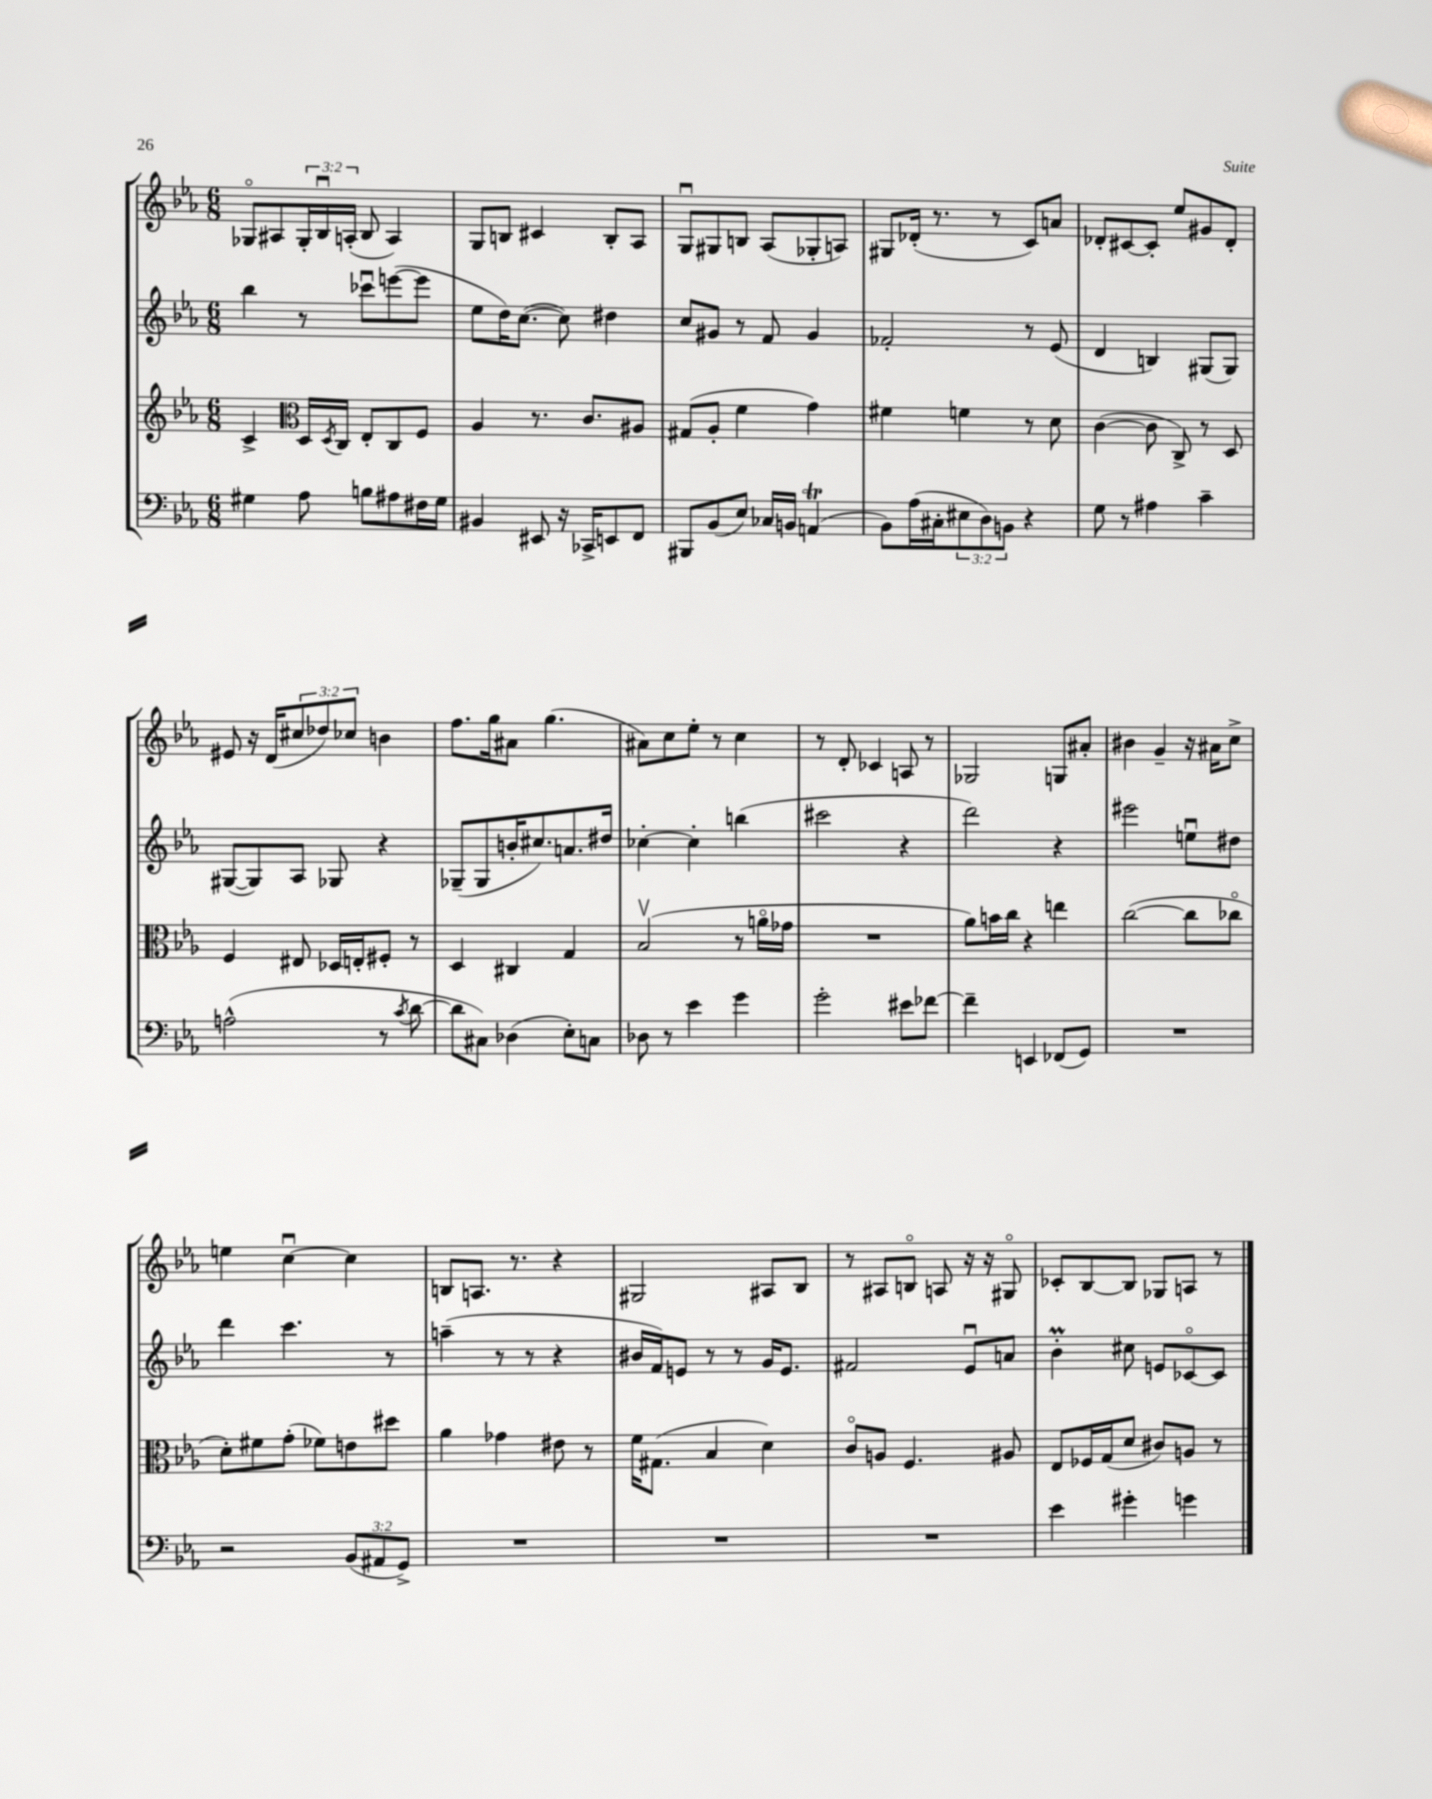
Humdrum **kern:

**kern	**kern	**kern	**kern
*staff4	*staff3	*staff2	*staff1
*clefF4	*clefG2	*clefG2	*clefG2
*k[b-e-a-]	*k[b-e-a-]	*k[b-e-a-]	*k[b-e-a-]
*M6/8	*M6/8	*M6/8	*M6/8
4G#\	4c^/	4bb-\	8G-o/L
.	.	.	8A#/
*	*clefC3	*	*
8A-\	16D/LL	8r	24G-'/L
.	.	.	24B-u/
.	8qD/	.	.
.	16C/JJ	.	.
.	.	.	(24A'/JJ
8B\L	8E-'/L	8ccc-u\L	8B-/
8A#\	8C/	([8eee\	4A/)
16F#\L	8F/J	8eee\]J	.
16G#\JJ	.	.	.
=	=	=	=
4BB#/	4A-/	8ee-\L	8G/L
.	.	16dd\K)	8B/J
.	.	([8.cc\J	.
8EE#/	8.r	.	4c#/
16r	.	8cc\])	.
16CC-^/LK	8.c/L	.	.
8EE/	.	4dd#\	8B'/L
8FF/J	8A#/J	.	8A-/J
=	=	=	=
8BBB#/L	(8G#/L	8cc/L	8Gu/L
(8BB-/	8A-'/J	8g#/J	8G#/
8E-/J)	4f\	8r	8B/J
16C-/LL	.	8f/	(8A-/L
16BB/JJ	.	.	.
(4AA/	4g\)	4g#/	8G-'/
.	.	.	8A/J)
=	=	=	=
8BB-\L)	4f#\	2f-'/	8G#/L
(16A-\L	.	.	(16d-'/Jk
16C#'\J	.	.	8.r
12E#\	4f\	.	.
12D\)	.	.	.
.	.	.	8r
12BB\J	.	.	.
4r	8r	8r	8c/L)
.	8d\	(8e-/	8a/J
=	=	=	=
8G\	([4c\	4d/	8d-'/L
8r	.	.	[8c#/
4A#\	8c\]	4B/)	8c#'/]J
.	8C^/)	.	8ee-/L
4c~\	8r	(8G#/L	8g#/
.	8D/	8G#/J)	8d-'/J
=	=	=	=
(2A^^\	4F/	([8G#/L	8e#/
.	.	8G#/])	16r
.	.	.	(16d/LK
.	8E#/	8A-/J	12cc#/
.	.	.	12dd-/)
.	16D-/LL	8G-/	.
.	.	.	12cc-/J
.	16E'/J	.	.
8r	8F#'/J	4r	4b\
8qc/	.	.	.
[8d\	8r	.	.
=	=	=	=
8d\]L	4D/	(8G-~/L	8.ff\L
8C#\J)	.	8G-/	.
.	.	.	16gg\k
(4D-\	4C#/	16b'/K	8a#\J
.	.	8.cc#/)	.
.	.	.	(4.gg\
8E-'\L)	4G/	8.a/	.
8C\J	.	.	.
.	.	16dd#/Jk	.
=	=	=	=
8D-\	(2B-v/	[4cc-'\	8a#\L)
8r	.	.	8cc\
4e-\	.	4cc-'\]	8ee-'\J
.	.	.	8r
4g\	8r	(4bb\	4cc\
.	16ao\LL	.	.
.	16g-\JJ	.	.
=	=	=	=
2g'\	2.r	2ccc#\	8r
.	.	.	8d'/
.	.	.	4c-/
8e#\L	.	4r	8A/
[8f-\J	.	.	8r
=	=	=	=
4f-~\]	8a-\L)	2ddd\)	2G-/
.	16b\L	.	.
.	16cc\JJ	.	.
4EE/	4r	.	.
(8FF-/L	4ee\	4r	8G/L
8GG/J)	.	.	8a#'/J
=	=	=	=
2.r	([2cc\	2eee#\	4b#\
.	.	.	4g~/
.	8cc\]L	8eeu\L	16r
.	.	.	16a#\LK
.	8cc-o\J	8dd#\J	8cc^\J
=	=	=	=
2r	8d'\L)	4ddd\	4ee\
.	8f#\	.	.
.	(8g'\J	4.ccc\	[4ccu\
.	8f-\L)	.	.
(12BB-/L	8e\	.	4cc\]
12AA#/	.	.	.
.	8dd#\J	8r	.
12GG^/J)	.	.	.
=	=	=	=
2.r	4a-\	(4aa~\	8B/L
.	.	.	8.A/J
.	4g-\	8r	.
.	.	.	8.r
.	.	8r	.
.	8e#\	4r	4r
.	8r	.	.
=	=	=	=
2.r	16f\LK	16b#/LL	2G#/
.	(8.G#\J	16f/J)	.
.	.	8e/J	.
.	4B-/	8r	.
.	.	8r	.
.	4d\)	16g/LK	8A#/L
.	.	8.e/J	.
.	.	.	8B-/J
=	=	=	=
2.r	8co/L	2f#/	8r
.	8A/J	.	8A#/L
.	4.F/	.	8Bo/J
.	.	.	8A/
.	.	8e-u/L	16r
.	.	.	16r
.	8A#/	8a/J	8G#o/
=	=	=	=
4e-\	8E-/L	4b-'\	8c-'/L
.	16F-/L	.	[8B-/
.	(16G/J	.	.
4g#'\	8d/J	8cc#\	8B-/]J
.	8c#/L)	8e/L	8G-/L
4g\	8A/J	[8c-o/	8A/J
.	8r	8c-/]J	8r
==	==	==	==
*-	*-	*-	*-
